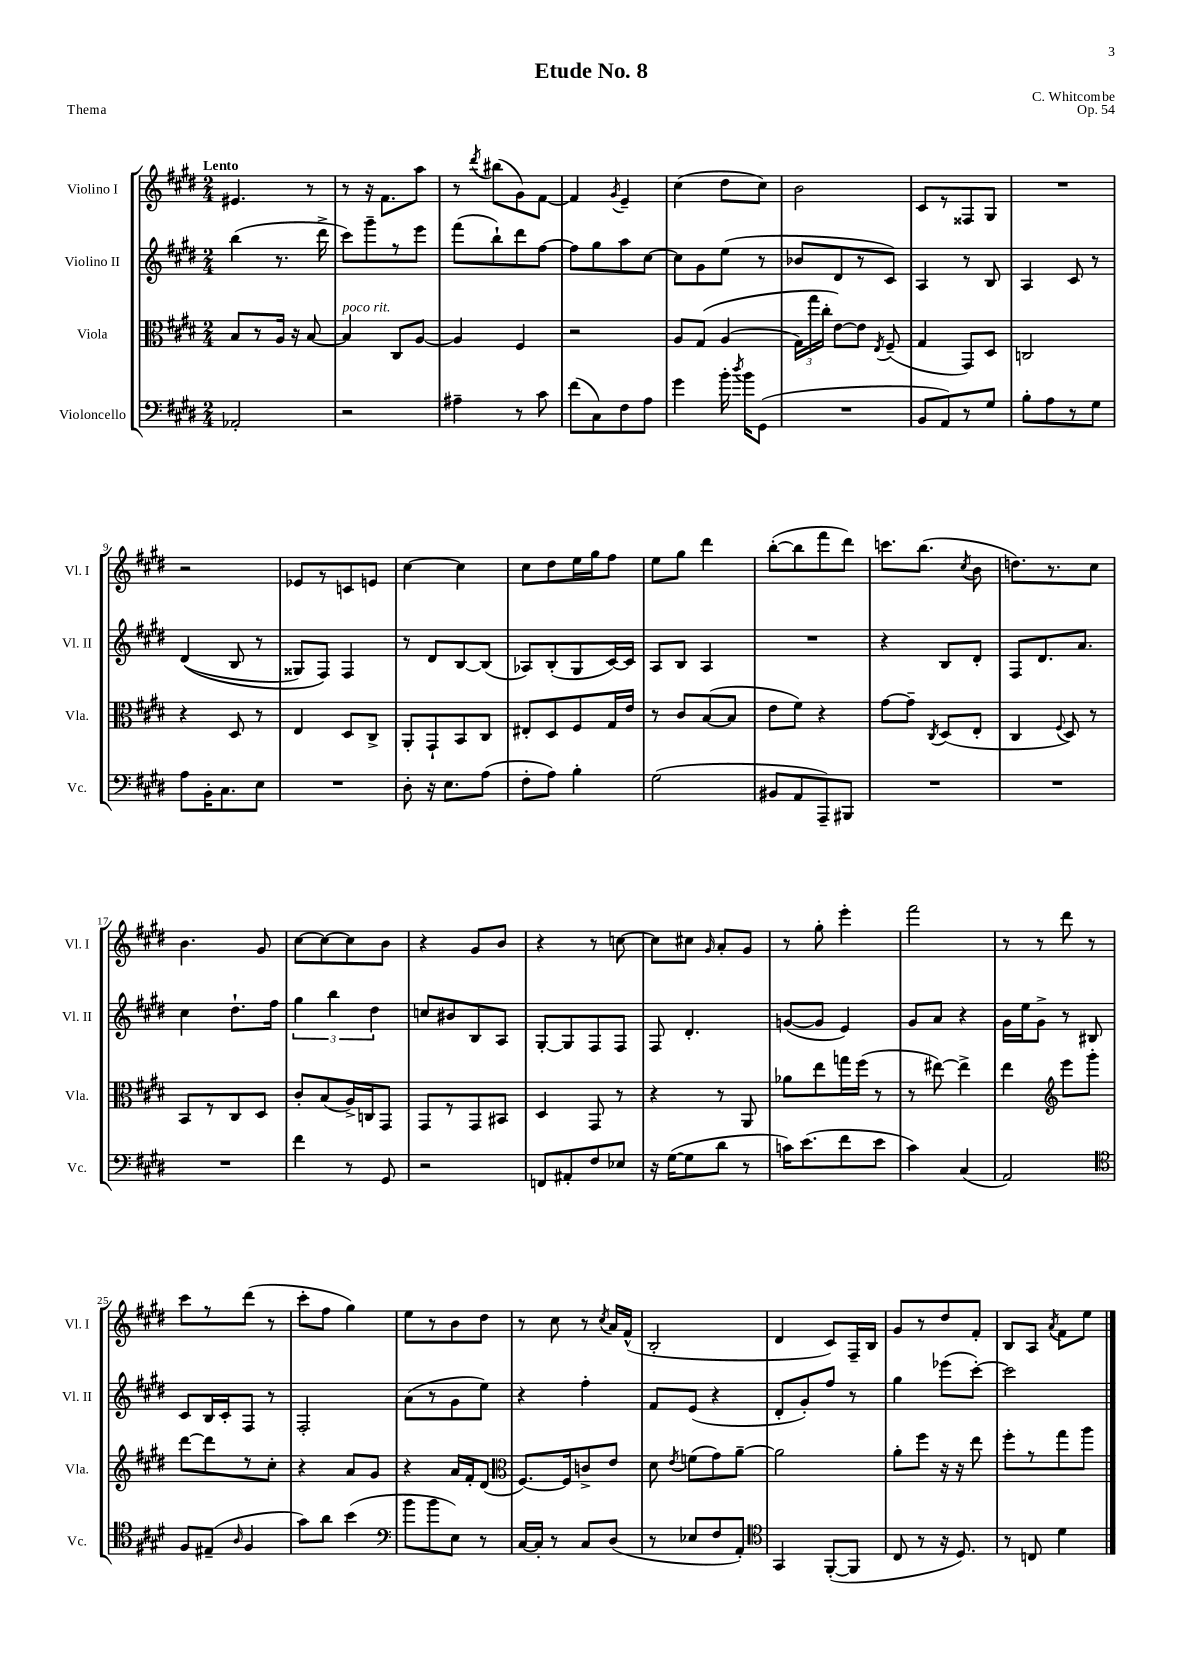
\header { title = "Etude No. 8" composer = "C. Whitcombe" opus = "Op. 54" piece = "Thema" }
<<
\new StaffGroup <<
\new Staff = "s0" \with { instrumentName = "Violino I" shortInstrumentName = "Vl. I" } {
    \clef treble \key e \major \numericTimeSignature \time 2/4 \tempo "Lento"
    \autoBeamOff eis'4. r8 |
    r8 r16 fis'8.[ a''8] |
    r8 \acciaccatura { dis'''8 } bis''8[( gis'8) fis'8]~ |
    fis'4 \acciaccatura { gis'8 } e'4-- |
    cis''4( dis''8[ cis''8]) |
    b'2 |
    cis'8[ r8 fisis8 gis8] |
    R2 |
    r2 |
    ees'8[ r8 c'8 e'8] |
    cis''4~ cis''4 |
    cis''8[ dis''8 e''16 gis''16 fis''8] |
    e''8[ gis''8] dis'''4 |
    b''8[~-.( b''8 fis'''8 dis'''8]) |
    c'''8.[ b''8.]( \acciaccatura { cis''8 } b'8 |
    d''8.[) r8. cis''8] |
    b'4. gis'8 |
    cis''8[~ cis''8~ cis''8 b'8] |
    r4 gis'8[ b'8] |
    r4 r8 c''8~ |
    c''8[ cis''8] \grace { gis'16 } a'8[-. gis'8] |
    r8 gis''8-. e'''4-. |
    fis'''2 |
    r8 r8 dis'''8 r8 |
    cis'''8[ r8 dis'''8]( r8 |
    cis'''8[-. fis''8] gis''4) |
    e''8[ r8 b'8 dis''8] |
    r8 cis''8 r8 \acciaccatura { cis''8 } a'16[ fis'16]-^( |
    b2-. |
    dis'4 cis'8[) fis16-- b16] |
    gis'8[ r8 dis''8 fis'8]-. |
    b8[ a8] \acciaccatura { a'8 } fis'8[ e''8] \bar "|." |
}
\new Staff = "s1" \with { instrumentName = "Violino II" shortInstrumentName = "Vl. II" } {
    \clef treble \key e \major \numericTimeSignature \time 2/4
    \autoBeamOff b''4( r8. dis'''16-> |
    cis'''8[) gis'''8-- r8 e'''8] |
    fis'''8[( b''8-!) dis'''8 fis''8]~ |
    fis''8[ gis''8 a''8 cis''8]~ |
    cis''8[ gis'8 e''8]( r8 |
    bes'8[ dis'8 r8 cis'8]) |
    a4 r8 b8 |
    a4 cis'8 r8 |
    dis'4(\( b8 r8 |
    gisis8[) fis8]\) fis4 |
    r8 dis'8[ b8~ b8]( |
    aes8[) b8-.( gis8 cis'16~) cis'16] |
    a8[ b8] a4 |
    R2 |
    r4 b8[ dis'8]-. |
    fis8[ dis'8. a'8.] |
    cis''4 dis''8.[-! fis''16] |
    \tuplet 3/2 { gis''4 b''4 dis''4 } |
    c''8[ bis'8 b8 a8] |
    gis8[~-. gis8 fis8 fis8] |
    fis8 dis'4.-. |
    g'8[~( g'8] e'4) |
    gis'8[ a'8] r4 |
    gis'16[ e''16 gis'8]-> r8 bis8 |
    cis'8[ b16 cis'16-. fis8] r8 |
    fis2-. |
    a'8[( r8 gis'8 e''8]) |
    r4 fis''4-. |
    fis'8[ e'8]( r4 |
    dis'8[-. gis'8-.) fis''8] r8 |
    gis''4 ees'''8[( cis'''8]~-.) |
    cis'''2 \bar "|." |
}
\new Staff = "s2" \with { instrumentName = "Viola" shortInstrumentName = "Vla." } {
    \clef alto \key e \major \numericTimeSignature \time 2/4
    \autoBeamOff b8[ r8 a16] r16 b8~ |
    b4^\markup { \italic "poco rit." } cis8[ a8]~ |
    a4 fis4 |
    r2 |
    a8[ gis8]\( a4( |
    \tuplet 3/2 { gis16[) gis''16 cis''16]-. } e'8[~\) e'8] \acciaccatura { e8 } fis8--( |
    gis4 gis,8[) dis8] |
    c2 |
    r4 dis8 r8 |
    e4 dis8[ cis8]-> |
    a,8[-. gis,8-! b,8 cis8] |
    eis8[-. dis8 fis8 gis16 e'16] |
    r8 cis'8[ b8~( b8] |
    e'8[ fis'8]) r4 |
    gis'8[~ gis'8]-- \acciaccatura { cis8 } dis8[( e8]-. |
    cis4 \appoggiatura { fis8 } dis8) r8 |
    b,8[ r8 cis8 dis8] |
    cis'8[-. b8( a16->) c16 gis,8] |
    gis,8[ r8 gis,8 bis,8] |
    dis4 gis,8 r8 |
    r4 r8 a,8 |
    aes'8[ e''8 g''16 fis''16]( r8 |
    r8 eis''8~) eis''4-> |
    e''4 \clef treble e'''8[ gis'''8]-. |
    dis'''8[~ dis'''8 r8 cis''8]-. |
    r4 a'8[ gis'8] |
    r4 a'16[ fis'16-. dis'8]( |
    \clef alto fis8.[~) fis16 c'8-> e'8] |
    dis'8 \acciaccatura { e'8 } f'8[( gis'8) a'8]~-- |
    a'2 |
    a'8[-. fis''8] r16 r16 e''8 |
    fis''8[-. r8 gis''8 a''8] \bar "|." |
}
\new Staff = "s3" \with { instrumentName = "Violoncello" shortInstrumentName = "Vc." } {
    \clef bass \key e \major \numericTimeSignature \time 2/4
    \autoBeamOff aes,2-. |
    r2 |
    ais4-- r8 cis'8 |
    fis'8[( cis8) fis8 a8] |
    gis'4 b'16-. \acciaccatura { dis''8 } b'16[ gis,8]( |
    R2 |
    b,8[ a,8) r8 gis8] |
    b8[-. a8 r8 gis8] |
    a8[ b,16-. cis8. e8] |
    R2 |
    dis8-. r16 e8.[ a8]( |
    fis8[-. a8]) b4-. |
    gis2( |
    bis,8[ a,8 a,,8--) bis,,8] |
    R2 |
    R2 |
    R2 |
    fis'4 r8 gis,8 |
    r2 |
    f,8[ ais,8-. fis8 ees8] |
    r16 gis16[~( gis8 dis'8] r8 |
    c'16[) e'8.( fis'8 e'8] |
    cis'4) cis4( |
    a,2) |
    \clef tenor fis8[ eis8]--( \grace { a16 } fis4 |
    gis'8[) a'8] b'4( |
    \clef bass b'8[ b'8 e8]) r8 |
    cis16[~ cis16]-. r8 cis8[ dis8]( |
    r8 ees8[ fis8 a,8]-.) |
    \clef tenor gis,4 fis,8[~-.( fis,8] |
    cis8 r8 r16 dis8.) |
    r8 c8 dis'4 \bar "|." |
}
>>
>>
